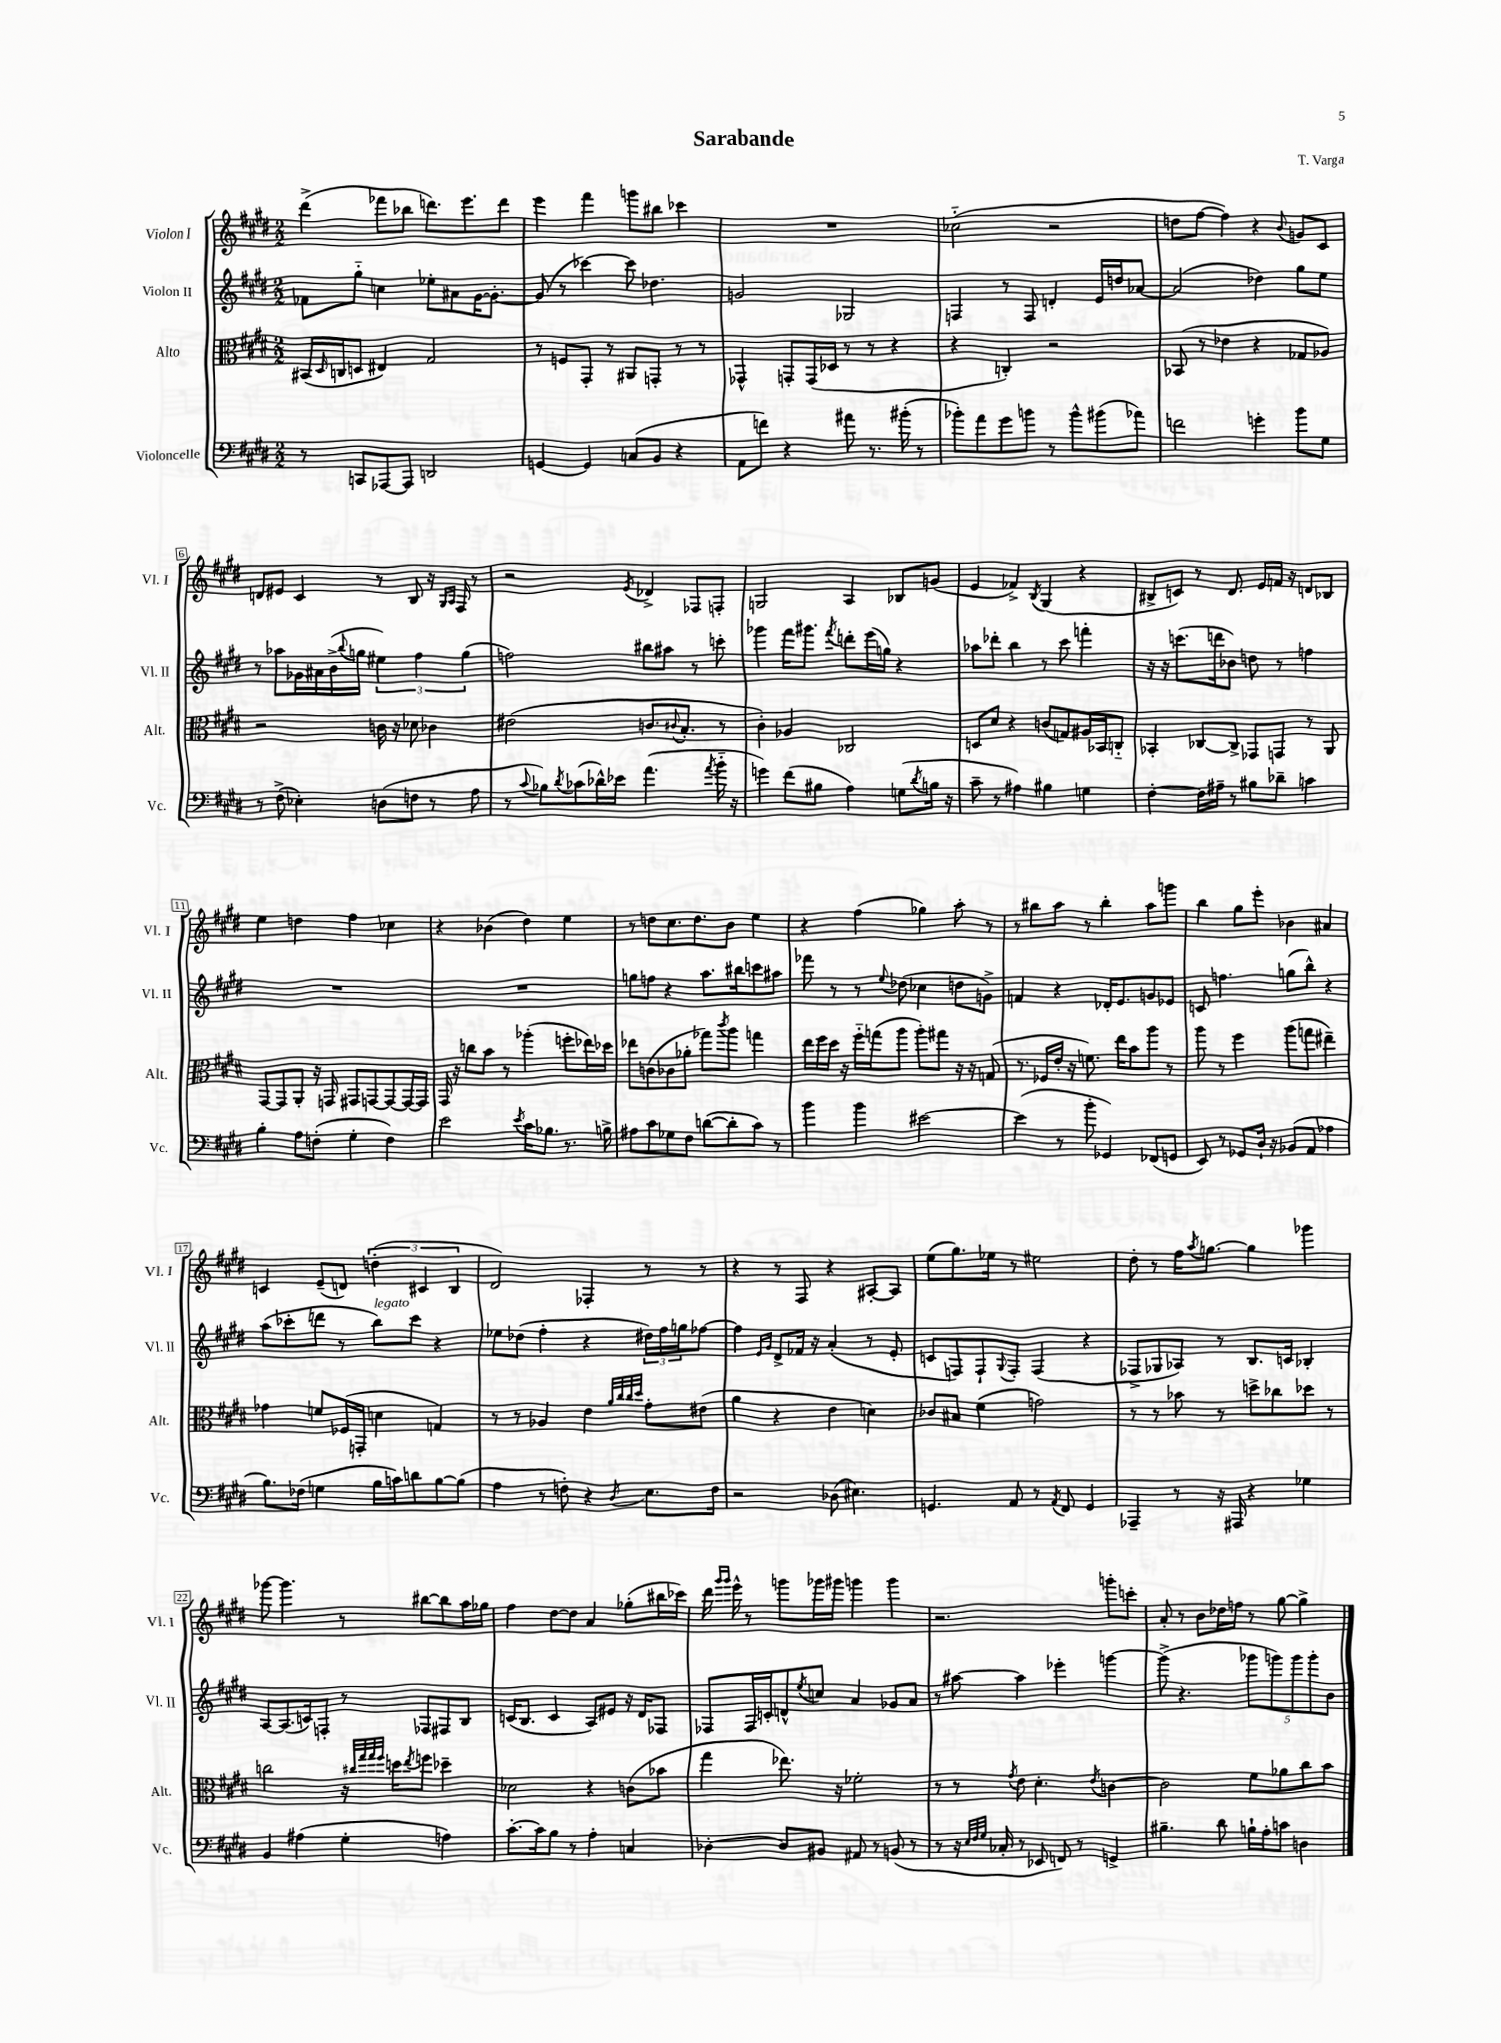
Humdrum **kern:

**kern	**kern	**kern	**kern
*part4	*part3	*part2	*part1
*staff4	*staff3	*staff2	*staff1
*I"Violoncelle	*I"Alto	*I"Violon II	*I"Violon I
*I'Vc.	*I'Alt.	*I'Vl. II	*I'Vl. I
*clefF4	*clefC3	*clefG2	*clefG2
*k[f#c#g#d#]	*k[f#c#g#d#]	*k[f#c#g#d#]	*k[f#c#g#d#]
*M2/2	*M2/2	*M2/2	*M2/2
=1	=1	=1	=1
8r	(16BB#X/LL	8f-X\L	(4ddd#^\
.	16qqD#/	.	.
.	16Cn/J	.	.
8CCn/L	8Dn/J	8gg#\J	.
[8AAA-X/	4E#X/)	4ccn\	8fff-X\L
8AAA-/J]	.	.	8bb-X\J
2DDn/	2G#/	8ee-X'\L	8.dddn\L)
.	.	8a#X\	.
.	.	.	8.eee\
.	.	[16g#\K	.
.	.	8.g#'\J_	.
.	.	.	8ddd\J
=2	=2	=2	=2
[4GGn/	8r	(8g#/]	4eee\
.	8Fn/L	8r	.
4GG/]	8GG#'/J	[4ccc-X\)	4fff#\
.	8r	.	.
(8Cn/L	8AA#X/L	8ccc-\]	8gggn\L
8BB/J	8GGn'/J	4.dd-X\	8bb#X\J
4r	8r	.	4ccc-X\
.	8r	.	.
=3	=3	=3	=3
8AA\L	4GG-X^^/	2gn/	1r
8fn\J)	.	.	.
4r	8GGn'/L	.	.
.	(16GG/L	.	.
.	16D-X/JJ	.	.
8a#X\	8r	2G-X/	.
8.r	8r	.	.
.	4r	.	.
(16b#X'\	.	.	.
8r	.	.	.
=4	=4	=4	=4
8b-X'\L)	4r	4Fn/	(2cc-X\
8a\	.	.	.
8g#\	4Cn'/)	8r	.
8bn\J	.	8F/	.
8r	2r	4dn'/	2r
8b^^\L	.	.	.
(8b#X\	.	16e/LL	.
.	.	16ddn/J	.
8a-X\J)	.	[8a-X/J	.
=5	=5	=5	=5
2fn\	(8BB-X/	(2a-/]	8ddn\L
.	8r	.	[8ff#\J
.	4e-X\	.	4ff#\])
4gn'\	4r	4dd-X\)	4r
.	.	.	8qqb/
8b\L	8G-X/L	8gg#\L	8gn/L
8G#\J	8A-X/J)	8ee\J	8c#/J
!!LO:LB:g=z
=6	=6	=6	=6
8r	2r	8r	8dn/L
(8F#^\	.	8aa-X\L	8e#X/J
4E-X'\)	.	16g-X\L	4c#/
.	.	16a#X\	.
.	.	(16b^\	.
.	.	8qqbb/	.
.	.	16ggn\JJ	.
(8Dn\L	16cn\	6ee#X\)	8r
.	16r	.	.
8Fn\J	8d-X\	.	8B/
.	.	6ff#\	.
8r	4c-X\	.	16r
.	.	.	16qqG#/LL
.	.	.	16qqA/JJ
.	.	.	16F#/
.	.	(6gg\	.
8A\	.	.	8r
=7	=7	=7	=7
8r	(2e#X\	2ffn\)	2r
8qqc#/	.	.	.
8B-X\L)	.	.	.
8qd#/	.	.	.
(8c-X\	.	.	.
16d-X^^\L)	.	.	.
16e-X\JJ	.	.	.
.	.	.	8qe/
(4.a\	8.cn/L	8bb#X\L	4d-X^/
.	.	8aa#X\J	.
.	8qqc#X/	.	.
.	8.B'/J	.	.
.	.	8r	8F-X/L
8qa/	.	.	.
16b\	8r	8cccn'\	8Fn'/J
16r	.	.	.
=8	=8	=8	=8
4gn\)	4c#'\)	4ggg-X\	2Gn/
(8f#\L	4A-X/	16fff#\KL	.
.	.	8.ggg#X\J	.
8B#X\J	.	.	.
.	.	8qfff#/	.
4A\)	2C-X/	8dddn'\L	4A/
.	.	(16eee\L	.
.	.	16ggn\JJ)	.
(8Gn\L	.	4r	8B-X/L
8qd#/	.	.	.
16Bn\Jk	.	.	(8gn/J
16r	.	.	.
=9	=9	=9	=9
8c#~\	8Dn/L	8aa-X\L	4e/
8r	8d#/J	8ddd-X'\J	.
4A#X\)	4r	4bb\	4f-X^/)
.	.	.	8qB/
4B#X\	(8cn/L	8r	(4G#/
.	8Gn/)	8ccc#\	.
4Gn\	16A#X/L	4fffn'\	4r
.	16BB-X/J	.	.
.	8Cn/J	.	.
=10	=10	=10	=10
[4F#'\	4BB-X'/	16r	8B#X^/L
.	.	16r	.
.	.	(8.cccn\L	8cn/J)
16F#\LL]	[8C-X/L	.	8r
16A#X~\JJ	.	16dddn\k	.
8r	8C-^/J]	8b-X\J)	8.d#/
8B#X\L	8GG-X/L	8ddn\	.
.	.	.	16e/LL
8d-X~\J	8GGn/J	8r	16fn/JJ
.	.	.	16r
4cn\	8r	4ffn\	8dn/L
.	8AA/	.	8B-X/J
!!LO:LB:g=z
=11	=11	=11	=11
4B'\	[8GG#/L	1r	4ee\
.	8GG#/]	.	.
8A\L	8AA'/J	.	4ddn\
(8Fn'\J	16r	.	.
.	16GGn/	.	.
4G#'\	8GG#X/L	.	4ff#\
.	[8GGn/	.	.
4F\)	8GG/_	.	4cc-X\
.	16GG/L_	.	.
.	16GG/JJ]	.	.
=12	=12	=12	=12
2e\	16GG#/	1r	4r
.	16r	.	.
.	8ccn\L	.	.
.	8b\J	.	(4b-X\
.	8r	.	.
8qe/	.	.	.
16c#\KL	(4aa-X'\	.	4dd#\)
8.B-X\J	.	.	.
8.r	8ffn'\L	.	4ee\
.	16ee-X\L)	.	.
16Bn^\	16dd-X\JJ	.	.
=13	=13	=13	=13
8A#X\L	8ee-X\L	8ggn\L	8r
8c#\	(8cn\	8ffn\J	8ddn\L
8G-X\	8c-X\	4r	8.cc#\
8F#\J	8a-X'\J	.	.
.	.	.	8.dd\
([8dn\L	8gg-X\L)	8.aa\L	.
.	8qccc#/	.	.
8d'\]	8aa\J	.	8b\J
.	.	16bb#X\k	.
8c#\J)	4ggn\	8cccn\	4ee\
8r	.	8aa#X\J	.
=14	=14	=14	=14
4b\	16ee\LL	8fff-X\	4r
.	16ff#\	.	.
.	16dd#\JJ	8r	.
.	16r	.	.
4b\	16ff#\LL	8r	(4ff#\
.	(16ggn\J	.	.
.	.	8qqee/	.
.	8aa\J	(8dd-X\	.
[2e#X\	8aa'\L)	4cc-X\	4gg-X\)
.	8gg#X\J	.	.
.	16r	8ddn\L	8aa'\
.	16r	.	.
.	(8Gn/	8gn^\J)	8r
=15	=15	=15	=15
(4e#\]	8.r	4fn/	8r
.	.	.	8bb#X\L
.	16F-X/LL	.	.
8r	16e'/JJ	4r	8aa\J
.	16r	.	.
8b'\	8.fn\)	.	8r
4GG-X/)	.	16d-X'/KL	4bb#'\
.	16ee\KL	8.e/	.
.	8b\	.	.
(8FF-X/L	8aa\J	8gn/	8aa\L
8GGn/J	8r	8e-X/J	8gggn\J
=16	=16	=16	=16
8EE/)	8aa\	8cn/	4bb\
8r	8r	4.ffn\	.
8GG-X/L	4ff#\	.	8gg#\L
16D#`/Jk	.	.	8eee'\J
16r	.	.	.
(8BB-X/L	(8aa\L	(8ggn\L	4b-X\
8AA/J	8ggn\J	8bb^^\J)	.
4A-X\	4ee#X~\)	4r	4a#X/
!!LO:LB:g=z
=17	=17	=17	=17
8.B\L)	4g-X\	(8aa\L	4cn/
.	.	8ccc-X'\	.
(16F-X\Jk	.	.	.
4Gn\	8fn/L	8dddn\J	(8e~/L
.	(16F-X/L	8r	8dn/J)
.	16GGn'/JJ	.	.
!	!	!LO:TX:a:i:t=legato	!
16B\LL	4dn\	8bb\L)	(6ddn'\
16cn\J)	.	.	.
8dn\	.	8ccc-\J	.
.	.	.	6c#X/
[8B\	4Gn/)	4r	.
.	.	.	6B/
(8B\J]	.	.	.
=18	=18	=18	=18
4A\	8r	8ee-X\L	2d#/)
.	8r	(8dd-X\J	.
8r	4A-X/	4ff#'\	.
8Fn'\)	.	.	.
4r	4e\	4r	4F-X'/
.	32qqa/LLL	.	.
.	32qqcc#/	.	.
.	32qqcc#/	.	.
8qD#/	32qqdd#/JJJ	.	.
8.E\L	8g#'\L	24dd#X\LL)	8r
.	.	24ff#\	.
.	.	24ggn\J	.
.	(8e#X\J	[8ff-X\J	8r
16F\Jk	.	.	.
=19	=19	=19	=19
2r	4a\	4ff-\]	4r
.	.	16qqe/LL	.
.	.	16qqg#/JJ	.
.	4r	8d#^/L	8r
.	.	16f-X/Jk	8F#/
.	.	16r	.
(8D-X\	4e\	(4a'/	4r
4.E#X\)	.	.	.
.	4dn\)	8r	[8A#X'/L
.	.	8e'/	8A#/J]
=20	=20	=20	=20
4.GGn/	8c-X/L	8cn/L	(8ee\L
.	8B#X/J	8Fn/)	8.gg#\)
.	(4f#\	8F`/	.
.	.	.	16ee-X\Jk
.	.	8qqG#/	.
8AA/	.	8F'/J	8r
8r	2gn\)	(4F/	2ee#X\
8qAA/	.	.	.
8FF#/	.	.	.
4GG/	.	4r	.
=21	=21	=21	=21
4AAA-X~/	8r	8F-X^/L	8dd#'\
.	8r	8G-X/	8r
8r	8b-X\	8A-X/J)	16ff#\KL
.	.	.	8qaa/
.	.	.	[8.ggn\J
16r	8r	8r	.
16AAA#X/	.	.	.
4r	8ddn^\L	8.B/L	4gg\]
.	8cc-X\	.	.
.	.	16cn/Jk	.
4G-X\	8dd-X\J	4B-X'/	4ggg-X\
.	8r	.	.
!!LO:LB:g=z
=22	=22	=22	=22
4BB/	2ccn\	[8A/L	[8ggg-X\
.	.	(8.A/]	4.ggg-\]
(4A#X\	.	.	.
.	.	16cn/k)	.
.	.	8Fn'/J	.
4G#'\	16r	8r	8r
.	32qqcc#X/LLL	.	.
.	32qqgg#/	.	.
.	32qqgg#/	.	.
.	32qqff#/JJJ	.	.
.	16ddn\KL	.	.
.	8qee/	.	.
.	8ffn\J	8F-X/L	[8bb#X\L
4An\)	4dd-X~\	8F#X/	8bb#\]
.	.	8B/J	16aa\L
.	.	.	16gg-X\JJ
=23	=23	=23	=23
[8.c#'\L	2d-X\	(16cn/KL	4ff#\
.	.	8.B/J	.
16c#\k]	.	.	.
8B\J	.	4c/	[8dd#\L
8r	.	.	8dd#\J]
4A'\	4r	8A/L)	4a/
.	.	8e#X/J	.
4Cn/	(8cn\L	16r	(8gg-X'\L
.	.	16d#/KL	.
.	8b-X\J	8F-X/J	16bb#X\L
.	.	.	16ccc-X\JJ)
=24	=24	=24	=24
[4D-X'\	4gg#\	8F-X/L	16ddd#\
.	.	.	16qqggg#/LL
.	.	.	16qqggg#/JJ
.	.	.	16eee^^\
.	.	16F-/L	8r
.	.	16cn'/J	.
8D-/L]	8.ee-X\)	8dn^^/	8gggn\L
.	.	8qee/	.
8BB#X/J	.	8ccn/J	16ggg-X\L
.	16r	.	16ggg#X\JJ
8AA#X/	2f-X'\	4a/	4gggn\
8r	.	.	.
(8BBn/	.	8g-X/L	4ggg\
8r	.	8a/J	.
=25	=25	=25	=25
8r	8r	8r	2.r
16r	8r	[8aa#X\	.
32qqE/LLL	.	.	.
32qqF#/	.	.	.
32qqG#/JJJ	.	.	.
16C-X'/	.	.	.
.	8qg#/	.	.
8r	8e\	4aa#\]	.
8EE-X/	4.d#'\	.	.
8FFn/)	.	4eee-X'\	.
8r	.	.	.
.	8qe/	.	.
4GGn^/	[4cn\	[4gggn\	8gggn'\L
.	.	.	8cccn'\J
=26	=26	=26	=26
4.B#X~\	2c\]	(8ggg^\]	8a'/
.	.	4.r	8r
.	.	.	8b\L
8d#\	.	.	16dd-X\L
.	.	.	16ffn\JJ
16Bn`\LL	8f#\L	10ggg-X\L	8r
16A'\J	.	.	.
.	.	10gggn\)	.
8cn\J	8a-X\	.	[8gg#\
.	.	10ggg\	.
4Dn\	8cc#\	.	4gg#^\]
.	.	10ggg'\	.
.	8b\J	.	.
.	.	10b\J	.
==	==	==	==
*-	*-	*-	*-
